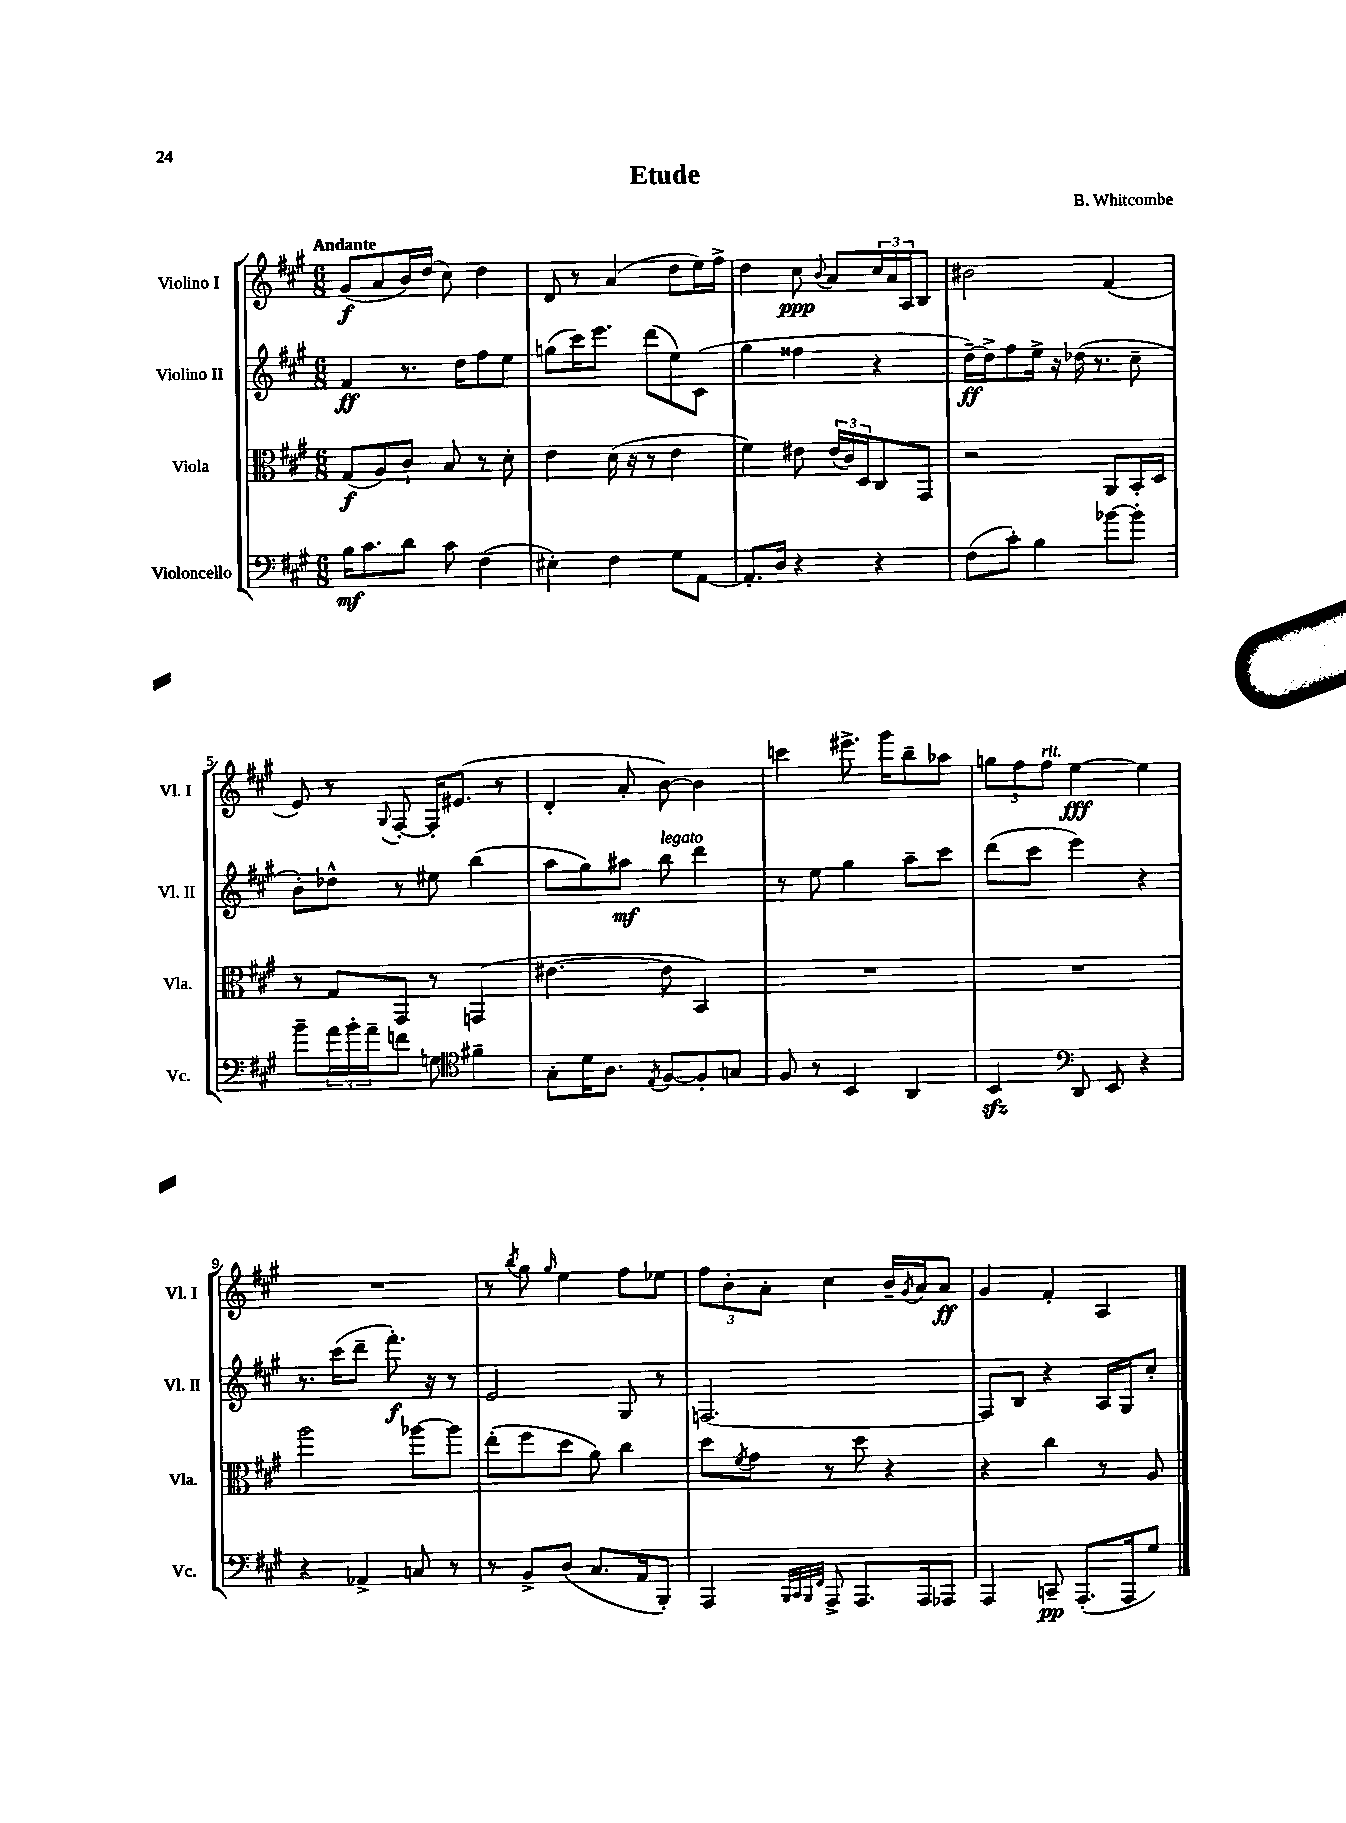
\header { title = "Etude" composer = "B. Whitcombe" }
<<
\new StaffGroup <<
\new Staff = "s0" \with { instrumentName = "Violino I" shortInstrumentName = "Vl. I" } {
    \clef treble \key a \major \numericTimeSignature \time 6/8 \tempo "Andante"
    gis'8\f( a'8 b'16) d''16( cis''8) d''4 |
    d'8 r8 a'4( d''8 e''16) fis''16-> |
    d''4 cis''8\ppp \appoggiatura { b'8 } a'8 \tuplet 3/2 { cis''16 a'16 a16 } b8 |
    bis'2 fis'4( |
    e'8) r8 \appoggiatura { gis8 } fis8~-. fis16-. eis'8.( r8 |
    d'4-. a'8-. b'8~) b'4 |
    c'''4 eis'''8.-> gis'''16 b''8-- aes''8 |
    \tuplet 3/2 { g''8 fis''8 fis''8^\markup { \italic "rit." } } e''4~\fff e''4 |
    R2. |
    r8 \acciaccatura { b''8 } gis''8 \grace { gis''16 } e''4 fis''8 ees''8 |
    \tuplet 3/2 { fis''8 b'8-. a'8-. } cis''4 b'16-- \acciaccatura { gis'8 } a'16 a'8\ff |
    gis'4 fis'4-. a4 \bar "|." |
}
\new Staff = "s1" \with { instrumentName = "Violino II" shortInstrumentName = "Vl. II" } {
    \clef treble \key a \major \numericTimeSignature \time 6/8
    fis'4\ff r8. d''16 fis''8 e''8 |
    g''8( cis'''16) e'''8. d'''8( e''8) cis'8( |
    gis''4 fisis''4 r4 |
    d''16~--\ff) d''16-> fis''8 e''16-> r16 des''16( r8. cis''8-- |
    b'8-.) des''8-^ r8 eis''8 b''4( |
    a''8 gis''8) ais''8\mf b''8^\markup { \italic "legato" } d'''4 |
    r8 e''8 gis''4 a''8-- cis'''8 |
    d'''8( cis'''8 e'''4) r4 |
    r8. cis'''16( d'''8-- fis'''8.-.\f) r16 r8 |
    e'2 gis8 r8 |
    f2.~ |
    f8 b8 r4 a16 gis16 cis''8-. \bar "|." |
}
\new Staff = "s2" \with { instrumentName = "Viola" shortInstrumentName = "Vla." } {
    \clef alto \key a \major \numericTimeSignature \time 6/8
    gis8\f( a8) cis'8-! b8 r8 d'8-. |
    e'4 d'16( r16 r8 e'4 |
    fis'4) eis'8 \tuplet 3/2 { eis'16( cis'16) d16 } cis8 gis,8 |
    r2 a,8 b,16-. d16 |
    r8 gis8 gis,8 r8 g,4( |
    eis'4.~ eis'8 b,4) |
    R2. |
    R2. |
    a''2 aes''8~ aes''8 |
    e''8-.( fis''8 d''8 a'8) cis''4 |
    d''8 \acciaccatura { fis'8 } gis'8 r8 d''8 r4 |
    r4 cis''4 r8 a8 \bar "|." |
}
\new Staff = "s3" \with { instrumentName = "Violoncello" shortInstrumentName = "Vc." } {
    \clef bass \key a \major \numericTimeSignature \time 6/8
    b16\mf cis'8. d'8 cis'8 fis4( |
    eis4-.) fis4 gis8 a,8~ |
    a,8.-. d16 r4 r4 |
    fis8( cis'8-.) b4 bes'8~ bes'8-. |
    b'8-- \tuplet 3/2 { a'16 b'16-. a'16-- } f'8 g8 \clef tenor fis'4-- |
    gis8-. d'16 a8. \acciaccatura { e8 } fis8~ fis8-. g8 |
    fis8 r8 b,4 a,4 |
    b,4\sfz \clef bass d,8 e,8 r4 |
    r4 aes,4-> c8 r8 |
    r8 b,8-> d8( cis8. a,16 b,,8-.) |
    a,,4 \grace { b,,32 cis,32 b,,32 fis,32 } a,,8-> a,,8. a,,16 aes,,8 |
    a,,4 c,8--\pp a,,8.-.( a,,16 gis8) \bar "|." |
}
>>
>>
